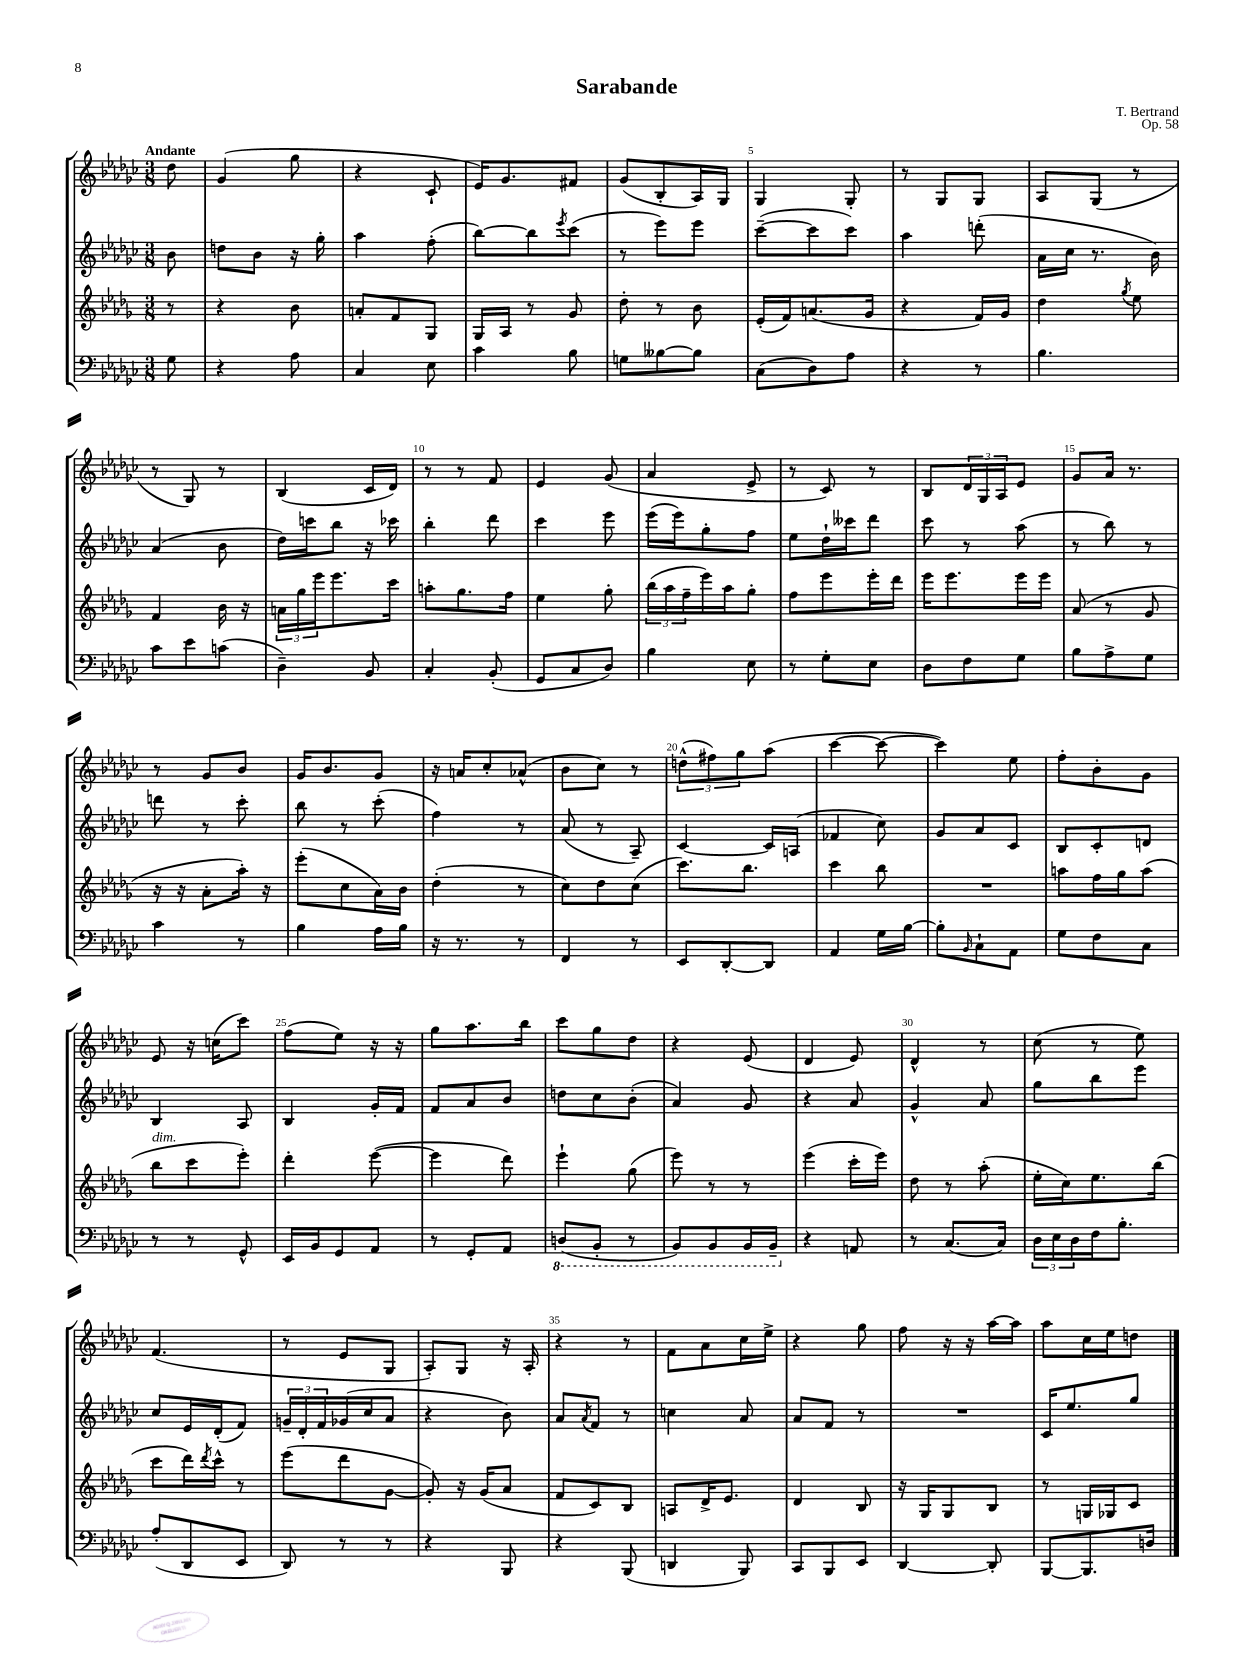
\header { title = "Sarabande" composer = "T. Bertrand" opus = "Op. 58" }
<<
\new StaffGroup <<
\new Staff = "s0" {
    \clef treble \key ges \major \numericTimeSignature \time 3/8 \partial 8 \tempo "Andante"
    des''8 |
    ges'4( ges''8 |
    r4 ces'8-! |
    ees'16) ges'8. fis'8 |
    ges'8( bes8-. aes16) ges16 |
    ges4 ges8-. |
    r8 ges8 ges8 |
    aes8 ges8( r8 |
    r8 ges8) r8 |
    bes4( ces'16 des'16) |
    r8 r8 f'8 |
    ees'4 ges'8( |
    aes'4 ees'8-> |
    r8 ces'8) r8 |
    bes8 \tuplet 3/2 { des'16 ges16 aes16 } ees'8 |
    ges'8 aes'16 r8. |
    r8 ges'8 bes'8 |
    ges'16 bes'8. ges'8 |
    r16 a'16 ces''8-. aes'8-^( |
    bes'8 ces''8) r8 |
    \tuplet 3/2 { d''8-^( fis''8) ges''8 } aes''8( |
    ces'''4~ ces'''8~ |
    ces'''4) ees''8 |
    f''8-. bes'8-. ges'8 |
    ees'8 r16 c''16( ces'''8) |
    f''8( ees''8) r16 r16 |
    ges''8 aes''8. bes''16 |
    ces'''8 ges''8 des''8 |
    r4 ees'8( |
    des'4 ees'8) |
    des'4-^ r8 |
    ces''8( r8 ees''8) |
    f'4.( |
    r8 ees'8 ges8 |
    aes8-.) ges8 r16 aes16-. |
    r4 r8 |
    f'8 aes'8 ces''16 ees''16-> |
    r4 ges''8 |
    f''8 r16 r16 aes''16~ aes''16 |
    aes''8 ces''16 ees''16 d''8 \bar "|." |
}
\new Staff = "s1" {
    \clef treble \key ges \major \numericTimeSignature \time 3/8 \partial 8
    bes'8 |
    d''8 bes'8 r16 ges''16-. |
    aes''4 f''8-.( |
    bes''8~) bes''8 \acciaccatura { ees'''8 } ces'''8( |
    r8 ees'''8) ees'''8 |
    ces'''8~--( ces'''8 ces'''8) |
    aes''4 d'''8-.( |
    aes'16 ces''16 r8. bes'16) |
    aes'4( bes'8 |
    des''16) c'''16 bes''8 r16 ces'''16 |
    bes''4-. des'''8 |
    ces'''4 ees'''8 |
    ees'''16( ees'''16) ges''8-. f''8 |
    ees''8 des''16-! ceses'''16 des'''8 |
    ces'''8 r8 aes''8( |
    r8 bes''8) r8 |
    d'''8 r8 ces'''8-. |
    bes''8 r8 ces'''8-.( |
    f''4) r8 |
    aes'8( r8 aes8--) |
    ces'4~ ces'16 a16( |
    fes'4 ces''8) |
    ges'8 aes'8 ces'8 |
    bes8 ces'8-. d'8 |
    bes4 aes8 |
    bes4 ges'16-. f'16 |
    f'8 aes'8 bes'8 |
    d''8 ces''8 bes'8-.( |
    aes'4) ges'8 |
    r4 aes'8 |
    ges'4-^ aes'8 |
    ges''8 bes''8 ees'''8 |
    ces''8 ees'16 des'16-.( f'8) |
    \tuplet 3/2 { g'16-- des'16-. f'16 } ges'16( ces''16 aes'8 |
    r4 bes'8) |
    aes'8 \acciaccatura { aes'8 } f'8 r8 |
    c''4 aes'8 |
    aes'8 f'8 r8 |
    R4. |
    ces'16 ees''8. ges''8 \bar "|." |
}
\new Staff = "s2" {
    \clef treble \key des \major \numericTimeSignature \time 3/8 \partial 8
    r8 |
    r4 bes'8 |
    a'8-. f'8 ges8 |
    ges16 aes16 r8 ges'8 |
    des''8-. r8 bes'8 |
    ees'16-.( f'16) a'8.( ges'16 |
    r4 f'16) ges'16 |
    des''4 \acciaccatura { ges''8 } ees''8 |
    f'4 bes'16 r16 |
    \tuplet 3/2 { a'16 ges''16 ees'''16 } ees'''8. c'''16 |
    a''8-. ges''8. f''16 |
    ees''4 ges''8-. |
    \tuplet 3/2 { bes''16( aes''16 f''16-- } ees'''16) aes''16 ges''8-. |
    f''8 ees'''8 ees'''16-. des'''16 |
    ees'''16 ees'''8. ees'''16 ees'''16 |
    aes'8( r8 ges'8 |
    r16 r16 aes'8-. aes''16-.) r16 |
    ees'''8-.( c''8 aes'16) bes'16 |
    des''4-.( r8 |
    c''8) des''8 c''8( |
    c'''8.) bes''8. |
    c'''4 bes''8 |
    R4. |
    a''8 f''16 ges''16 a''8( |
    bes''8^\markup { \italic "dim." } c'''8 ees'''8-.) |
    des'''4-. ees'''8~( |
    ees'''4 des'''8) |
    ees'''4-! ges''8( |
    ees'''8) r8 r8 |
    ees'''4( c'''16-. ees'''16) |
    des''8 r8 aes''8-.( |
    ees''16-. c''16) ees''8. bes''16( |
    c'''8 des'''16) \acciaccatura { des'''8 } c'''16-^ r8 |
    ees'''8( des'''8 ges'8~ |
    ges'8-.) r16 ges'16( aes'8 |
    f'8 c'8) bes8 |
    a8 des'16-> ees'8. |
    des'4 bes8 |
    r16 ges16 ges8 bes8 |
    r8 g16 ges16 c'8 \bar "|." |
}
\new Staff = "s3" {
    \clef bass \key ges \major \numericTimeSignature \time 3/8 \partial 8
    ges8 |
    r4 aes8 |
    ces4 ees8 |
    ces'4 bes8 |
    g8 beses8~ beses8 |
    ces8( des8) aes8 |
    r4 r8 |
    bes4. |
    ces'8 ees'8 c'8( |
    des4--) bes,8 |
    ces4-. bes,8-.( |
    ges,8 ces8 des8) |
    bes4 ees8 |
    r8 ges8-. ees8 |
    des8 f8 ges8 |
    bes8 aes8-> ges8 |
    ces'4 r8 |
    bes4 aes16 bes16 |
    r16 r8. r8 |
    f,4 r8 |
    ees,8 des,8~-. des,8 |
    aes,4 ges16 bes16~ |
    bes8-. \grace { bes,16 } ces8-! aes,8 |
    ges8 f8 ces8 |
    r8 r8 ges,8-^ |
    ees,16 bes,16 ges,8 aes,8 |
    r8 ges,8-. aes,8 |
    \ottava #-1 d,8( bes,,8-. r8 |
    bes,,8) bes,,8 bes,,16 bes,,16-- \ottava #0 |
    r4 a,8 |
    r8 ces8.( ces16) |
    \tuplet 3/2 { des16 ees16 des16 } f16 bes8.-. |
    aes8-.( des,8 ees,8 |
    des,8) r8 r8 |
    r4 bes,,8 |
    r4 bes,,8( |
    d,4 bes,,8) |
    ces,8 bes,,8 ees,8 |
    des,4~ des,8-. |
    bes,,8~ bes,,8. d16 \bar "|." |
}
>>
>>
\layout { \context { \Score \override BarNumber.break-visibility = ##(#f #t #t) barNumberVisibility = #(every-nth-bar-number-visible 5) } }
